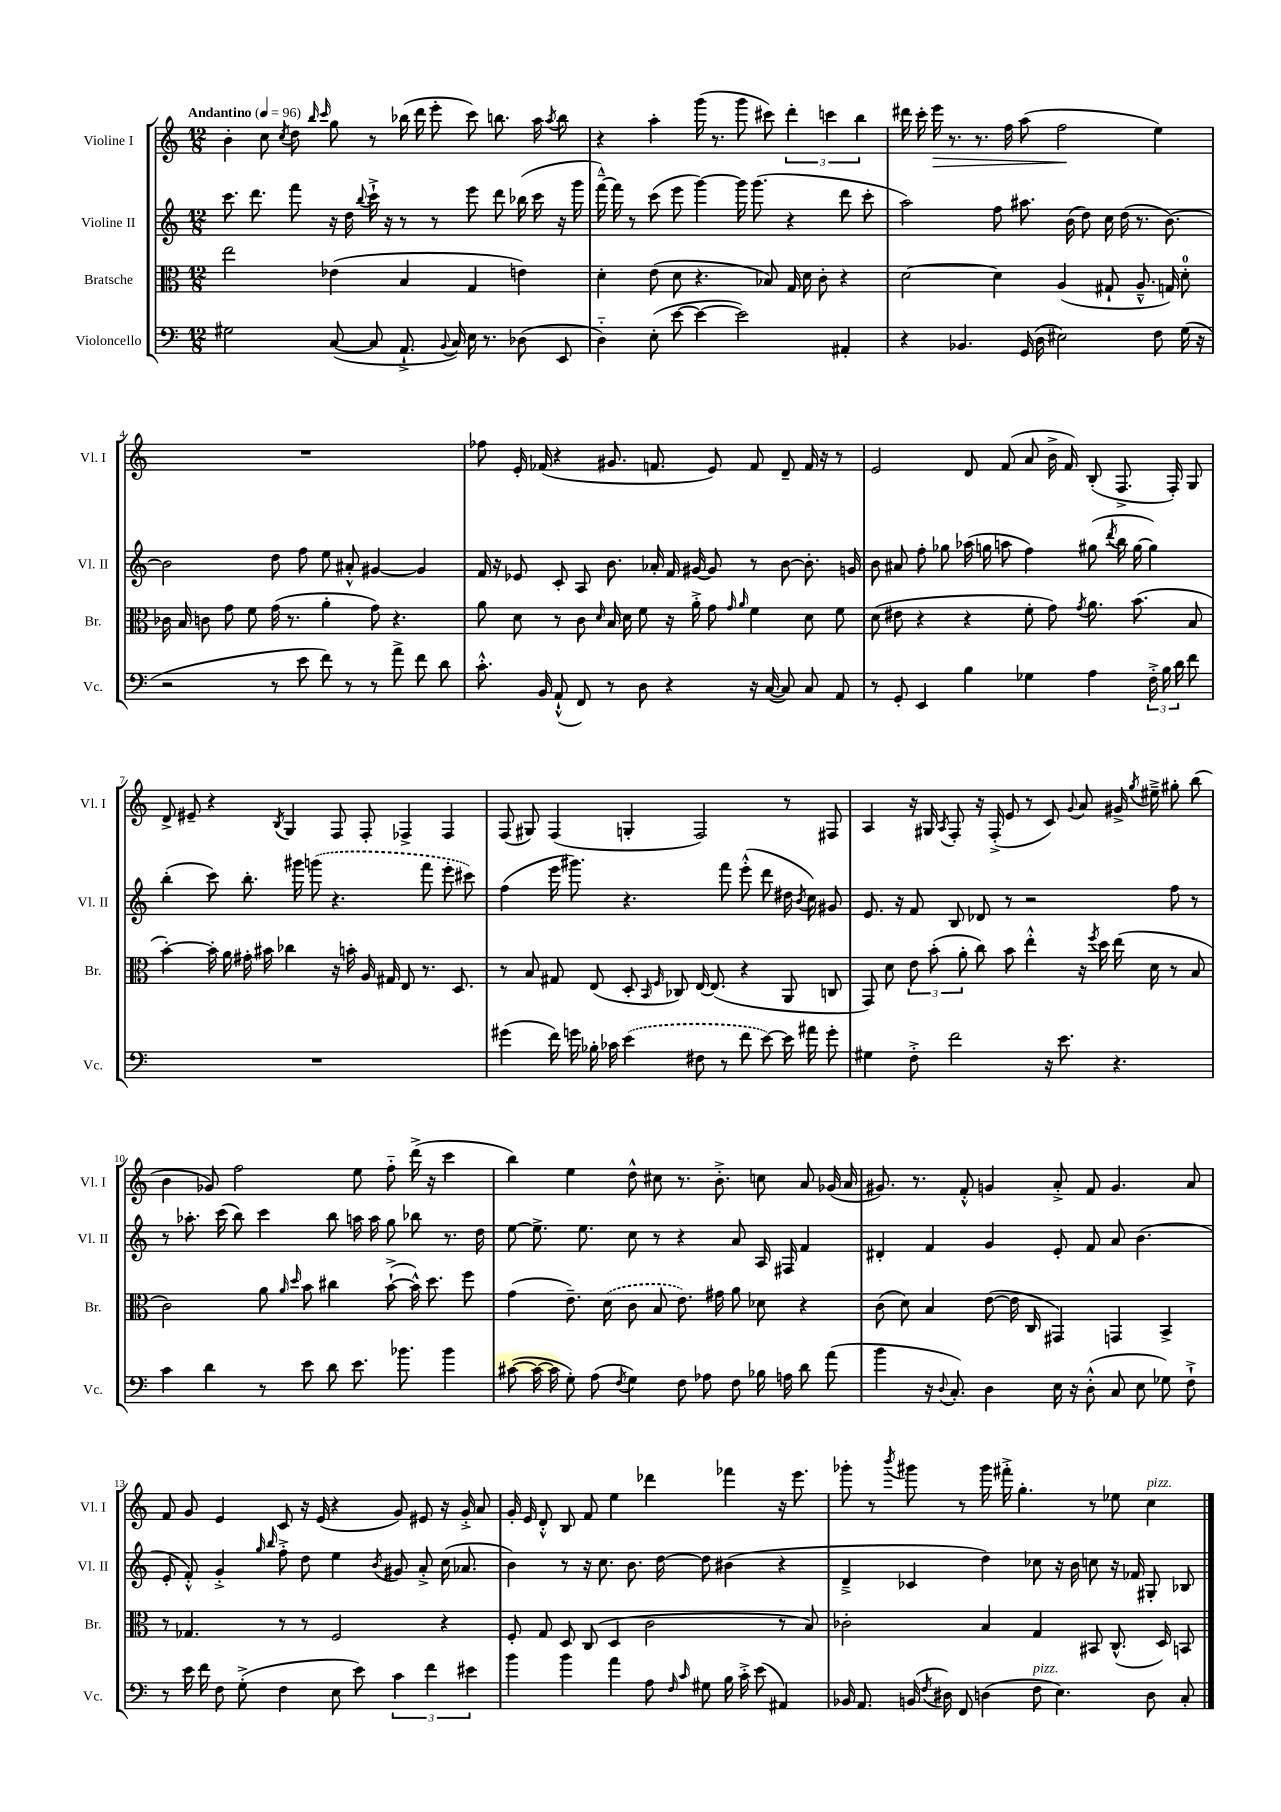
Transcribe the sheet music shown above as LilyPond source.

<<
\new StaffGroup <<
\new Staff = "s0" \with { instrumentName = "Violine I" shortInstrumentName = "Vl. I" } {
    \clef treble \key c \major \numericTimeSignature \time 12/8 \tempo "Andantino" 4 = 96
    \autoBeamOff b'4-. c''8 \acciaccatura { c''8 } d''8 \grace { b''16 c'''16 } g''8 r8 bes''16( d'''16 e'''8-. c'''8) b''8. a''16 \acciaccatura { a''8 } b''8 |
    r4 a''4-. g'''16( r8. g'''8 cis'''8) \tuplet 3/2 { d'''4-. c'''4 b''4 } |
    dis'''16 c'''16-. e'''16\> r8. r8. f''16 a''8( f''2\! e''4) |
    R1. |
    fes''8 e'16-. fes'16( r4 gis'8. f'8. e'8) f'8 d'8-- f'16 r16 r8 |
    e'2 d'8 f'8( a'8 b'16-> f'16) b8-.( f8.-> f16-.) g8 |
    d'8-> eis'8-- r4 \acciaccatura { b8 } g4 f8 f8-. fes4-> fes4 |
    f8( gis8) f4( g4-. f2) r8 fis8 |
    a4 r16 gis16 \acciaccatura { a8 } f8-. r16 f16-.->( e'8 r8 c'8) \appoggiatura { g'8 } a'8 gis'16-> \acciaccatura { g''8 } eis''16---> gis''8-. b''8( |
    b'4 ges'8) f''2 e''8 f''8-_ d'''16->( r16 c'''4 |
    b''4) e''4 d''8-^ cis''8 r8. b'8.-.-> c''8 a'8 ges'16( a'16 |
    gis'8.) r8. f'8-.-^ g'4 a'8-.-> f'8 g'4. a'8 |
    f'8 g'8 e'4 c'8 r16 e'16( r4 g'8) eis'8 r16 g'16-.-> a'8 |
    g'16-. e'16 d'8-.-^ b8 f'8 e''4 des'''4 fes'''4 r16 e'''8. |
    ges'''8-. r8 \acciaccatura { b'''8 } gis'''8 r8 gis'''16 fis'''16-.-> g''4.-. r8 ees''8 c''4^\markup { \italic "pizz." } \bar "|." |
}
\new Staff = "s1" \with { instrumentName = "Violine II" shortInstrumentName = "Vl. II" } {
    \clef treble \key c \major \numericTimeSignature \time 12/8
    \autoBeamOff c'''8. d'''8. f'''8 r16 d''16 \appoggiatura { b''8 } c'''16-!-> r16 r8 r8 e'''8 d'''8 bes''16( c'''16 r16 g'''16 |
    f'''16~---^) f'''16 r8 c'''8( e'''8 g'''4~) g'''16 g'''8.( r4 d'''8 c'''8-. |
    a''2) f''8 ais''8. b'16( d''8) c''16 d''16( r8. b'8.~) |
    b'2 d''8 f''8 e''8 ais'8-.-^ gis'4~ gis'4 |
    f'16 r16 ees'8 c'8-. a8 b'8. aes'16-. f'16 gis'16~ gis'8 r8 b'8~ b'8.-. g'16 |
    b'8 ais'8 f''8-. ges''8 aes''16( g''16 a''8 f''4) gis''8( \acciaccatura { d'''8 } b''16 gis''16~ gis''4) |
    b''4-.( c'''8) b''8.-. gis'''16 \once \slurDashed g'''8( r4. f'''8 e'''8-. cis'''8) |
    f''4( e'''16 gis'''8.) r4. f'''8 e'''8-.-^( d'''8 dis''16 \acciaccatura { b'8 } c''16) gis'8 |
    e'8. r16 f'8 b8 des'8 r8 r2 f''8 r8 |
    r8 aes''8.-. c'''16( b''8) c'''4 b''8 a''16 a''16 g''8 bes''8 r8. d''16 |
    e''8~ e''8.-> e''8. c''8 r8 r4 a'8 a16 fis16 f'4 |
    dis'4-. f'4 g'4 e'8-. f'8 a'8 b'4.( |
    e'8-. f'8-.-^) g'4-.-> \grace { g''16 b''16 } f''8-.-> d''8 e''4 \acciaccatura { b'8 } gis'8 a'8-.-> c''16( aes'8. |
    b'4) r8 r16 c''8. b'8. d''16~ d''8 bis'4( r4 |
    d'4---> ces'4 d''4) ces''8 r16 b'16 c''8 r16 fes'16 gis8-. bes8 \bar "|." |
}
\new Staff = "s2" \with { instrumentName = "Bratsche" shortInstrumentName = "Br." } {
    \clef alto \key c \major \numericTimeSignature \time 12/8
    \autoBeamOff e''2 ees'4( b4 g4 e'4) |
    d'4-. e'8( d'8 r4. bes8) g16 d'16 c'8-. r4 |
    d'2~ d'4 a4( gis8-! a8.---^ g16) d'8-0-. |
    ces'16 b16 c'8 g'8 f'8 g'16( r8. a'4-. g'8) r4. |
    a'8 d'8 r8 c'8 \grace { d'16 } b16 d'16 f'8 r16 a'16-.-> g'8 \grace { g'16 a'16 } f'4 d'8 f'8 |
    d'8( eis'8 r4 r4 f'8-. g'8) \acciaccatura { g'8 } a'8. b'8.( b8 |
    b'4~-.) b'16-. a'16 gis'16-. bis'16 ces''4 r16 b'16-. a16 gis16 e8 r8. d8. |
    r8 b8 gis8 e8( d8-. \grace { b,16 f16 } ces8) e16~ e8.( r4 a,8 c8 |
    g,8) d'8 \tuplet 3/2 { e'8 b'8-.( a'8-. } c''8) b'8 e''4-.-^ r16 \acciaccatura { f''8 } d''16 e''16( d'16 r8 b8 |
    c'2) a'8 \grace { a'16 d''16 } b'8 cis''4 b'8~-!->( b'16-^) d''8. f''8 |
    g'4( e'8.--) \once \slurDashed d'16( c'8 b8 e'8.) gis'16 a'8 des'8 r4 |
    c'8( d'8) b4 e'8~( e'16 c16 gis,4) g,4 b,4-> |
    r8 ges4. r8 r8 f2 r4 |
    f8-. g8 d8 c8( d4 c'2 r8 b8) |
    ces'2-. b4 g4 bis,8 c8.-^( d16) b,8 \bar "|." |
}
\new Staff = "s3" \with { instrumentName = "Violoncello" shortInstrumentName = "Vc." } {
    \clef bass \key c \major \numericTimeSignature \time 12/8
    \autoBeamOff gis2 c8~( c8 a,8.-!-> \appoggiatura { b,8 } c16) e16 r8. des8( e,8 |
    d4-_) e8-.( e'8~ e'4~ e'2) ais,4-. |
    r4 bes,4. g,16( d16 eis2) f8 g16( r16 |
    r2 r8 e'8 f'8) r8 r8 a'8-> f'8 d'8 |
    c'8.-.-^ b,16 a,8-!-^( f,8) r8 d8 r4 r16 c16~( c8) c8 a,8 |
    r8 g,8-. e,4 b4 ges4 a4 \tuplet 3/2 { f16-.-> b16 d'16 } f'8 |
    R1. |
    gis'4( f'16) g'16 bes16-. ces'16 \once \slurDashed e'4( fis8 r8 f'8 e'8~) e'16 ais'16 g'8-. |
    gis4 f8-.-> f'2 r16 e'8. r4. |
    c'4 d'4 r8 e'8 d'8 e'8. bes'8. bes'4 |
    cis'8~( cis'16~ cis'16 g8-.) a8( \acciaccatura { f8 } g4) f8 aes8 f8 bes16 a16 d'8 a'8( |
    b'4 r16 \appoggiatura { d8 } c8.-.) d4 e16 r16 d8-.-^( c8 e8 ges8) f8-!-> |
    r8 e'16 f'16 f8 g8-.->( f4 e8 e'8) \tuplet 3/2 { c'4 f'4 eis'4 } |
    b'4 b'4 a'4 a8 \grace { f16 c'16 } gis8 b16 c'16-.-> e'8( ais,4) |
    bes,16 a,8. b,16( \acciaccatura { f8 } dis16) f,8 d4( f8^\markup { \italic "pizz." } e4.) d8 c8-. \bar "|." |
}
>>
>>
